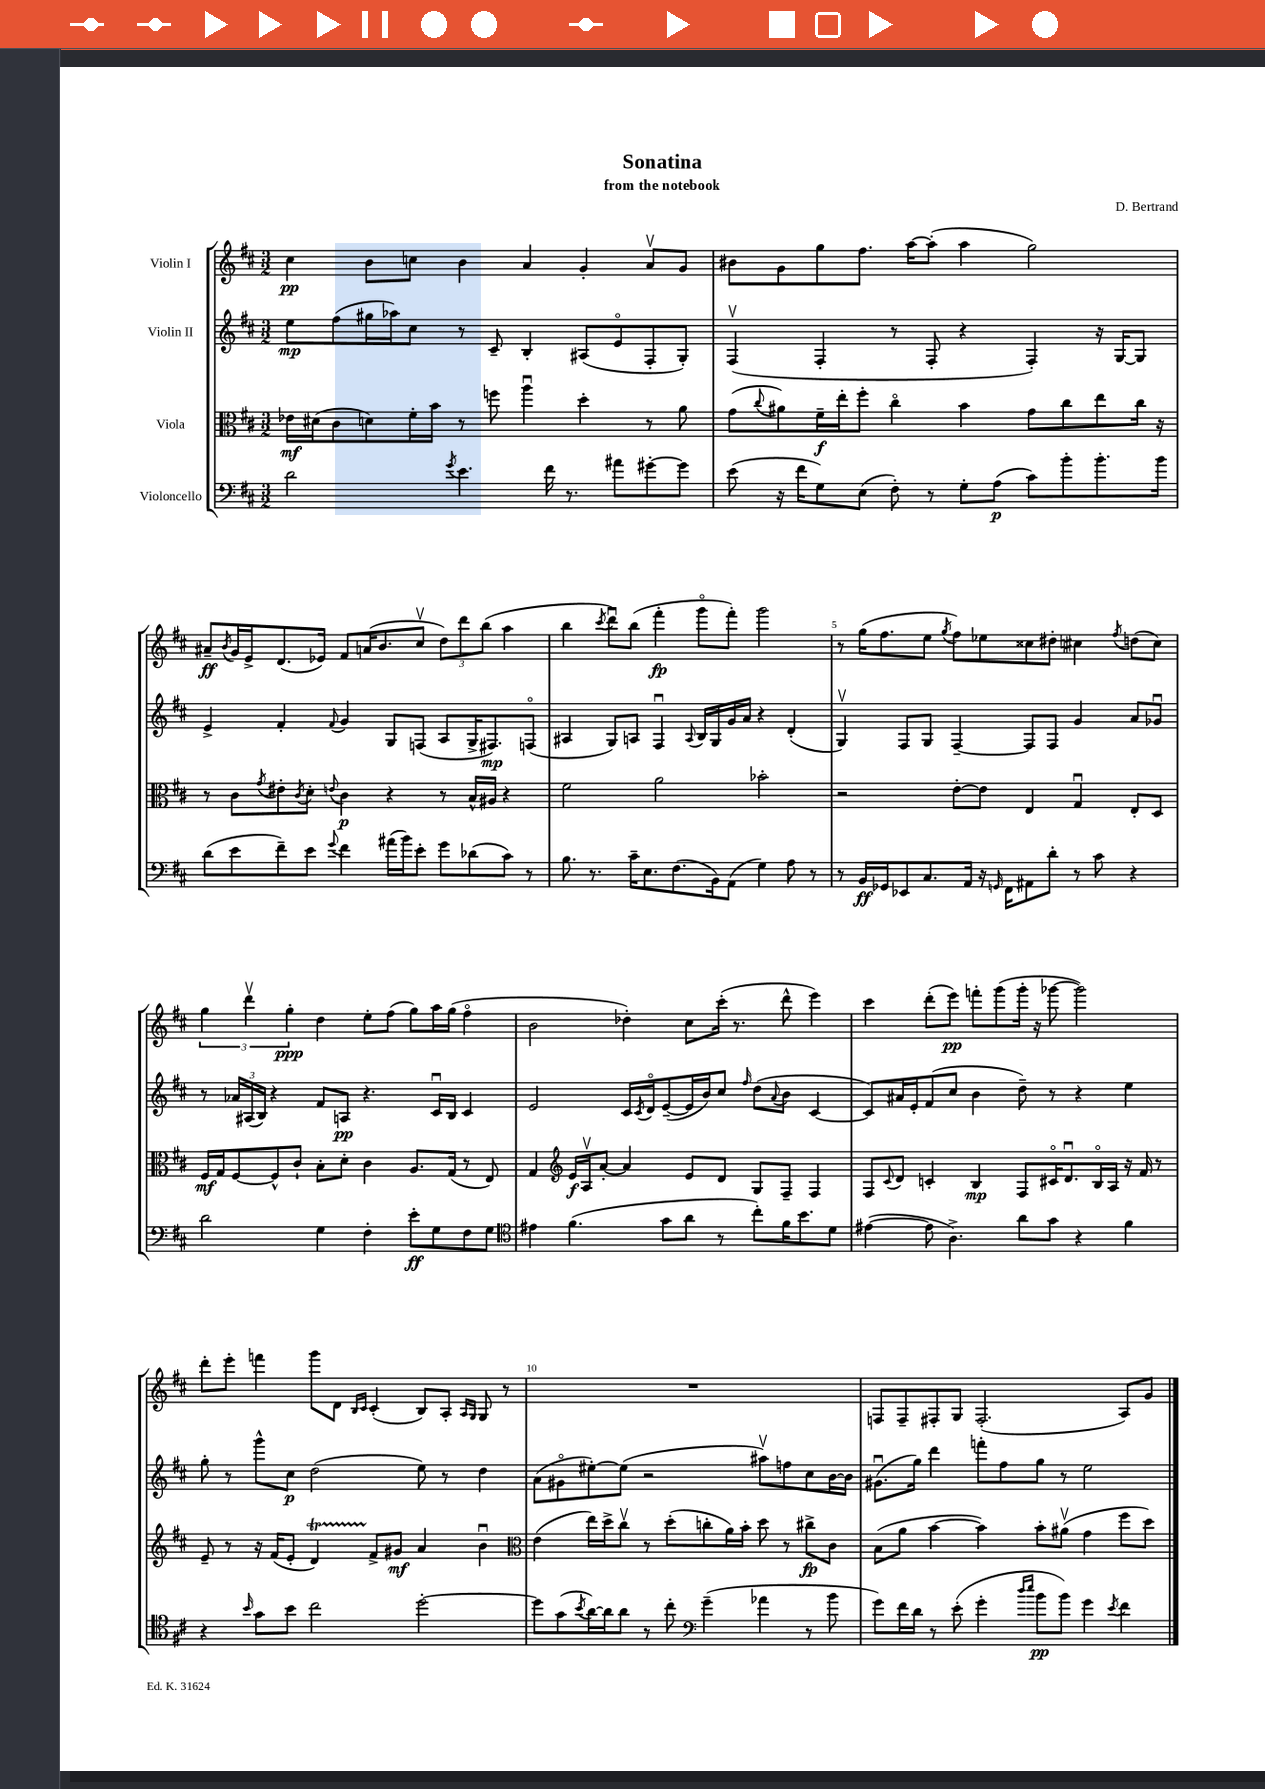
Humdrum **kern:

**kern	**kern	**kern	**kern
*staff4	*staff3	*staff2	*staff1
*clefF4	*clefC3	*clefG2	*clefG2
*k[f#c#]	*k[f#c#]	*k[f#c#]	*k[f#c#]
*M3/2	*M3/2	*M3/2	*M3/2
2d	16e-	8ee	4cc#
.	(16d#	.	.
.	8c#	(8ff#	.
.	8d)	16gg#	8b
.	.	16aa-)	.
.	16f#'	8cc#	8cc
.	16b	.	.
8qg	.	.	.
4.e	8r	8r	4b
.	8ff	8c#~	.
.	4aau	4B'	4a
16f#	.	.	.
8.r	.	.	.
.	4dd'	(8A#	4g'
8a#	.	8eo	.
[8g#'	8r	8F#'	8av
8g#]	8a	8G')	8g
=	=	=	=
(8e	(8g	(4F#v	8b#
.	8qqcc#	.	.
16r	8a#)	.	8g
16f#	.	.	.
8G)	16f#~	4F#'	8gg
.	16ee'	.	.
(8E	8ff#'	.	8.ff#
8F#')	4cc#o	8r	.
.	.	.	[16aa
8r	.	8F#'	(8aa']
8G'	4b	4r	4aa
(8A	.	.	.
8c#)	8g	4F#')	2gg)
8b'	8cc#	.	.
8.b'	8ee	16r	.
.	.	[16G	.
.	16cc#	8G]	.
16b	16r	.	.
=	=	=	=
(8d	8r	4e^	8a#~
.	.	.	8qb
8e	8c#	.	16g
.	.	.	16e^
.	8qg	.	.
8f#~)	8e#'	4f#'	(8.d
.	8qc#	.	.
8e	8d'	.	.
.	.	.	16e-)
8qqg	8qqe	8qqf#	.
4f#	4c#	4g	8f#
.	.	.	(16a
.	.	.	8.b
(16a#	4r	8G	.
16b)	.	.	.
8e'	.	(8F	8cc#v
8g	8r	8A	12dd)
.	.	.	12ddd
(8d-	16B^^	16G^	.
.	.	.	(12bb
.	16A#	8.F#)	.
8c#)	4r	.	4aa
8r	.	(8Fo	.
=	=	=	=
8.B	2f#	4A#	4bb
8.r	.	.	.
.	.	.	8qccc#
.	.	8G)	8dddu)
16c#~	.	8A	(8bb
8.E	.	.	.
.	2a	4F#u	4fff#'
(8.F#	.	.	.
.	.	8qqA	.
.	.	16B	8gggo
16BB)	.	16G	.
(8AA	.	16g	8fff#')
.	.	16a	.
4G)	2b-'	4r	2ggg
8A	.	(4d'	.
8r	.	.	.
=	=	=	=
8r	2r	4Gv)	8r
16BB	.	.	(16gg
16GG-	.	.	8.ff#
8EE-	.	8F#	.
8.C#	.	8G	8ee
.	.	.	8qgg
.	[8e'	[4F#~	8ff#)
16AA	.	.	.
16r	8e]	.	8ee-
16qqGG	.	.	.
16FF#	.	.	.
8AA#	4E	8F#]	8cc##
8d'	.	8F#	8dd#'
8r	4Gu	4g	4cc#
8c#	.	.	.
.	.	.	8qff#
4r	8E'	8a	(8dd
.	8D	8g-u	8cc#)
=	=	=	=
2d	16F#	8r	6gg
.	16G	.	.
.	[8F#	24a-	.
.	.	(24A#	6dddv
.	.	24B)	.
.	8F#^^]	4r	.
.	.	.	6gg'
.	8c#`	.	.
4G	8B'	8f#	4dd
.	8d'	8A	.
4F#'	4c#	4.r	8ee'
.	.	.	(8ff#
8e'	8.A	.	8gg)
8G	.	16c#u	16aa
.	(16G	16B	(16gg
8F#	8r	4c#	4ff#o
8G	8E)	.	.
=	=	=	=
*clefC4	*	*	*
4e#	4G	2e	2b
*	*clefG2	*	*
(4.f#	16e	.	.
.	16Av	.	.
.	[8a'	.	.
.	4a]	16c#	4dd-')
.	.	8qc#	.
.	.	16do	.
8g	.	([8e~	.
8a	8e	16e]	8cc#
.	.	16b)	.
8r	8d	8cc#	(16ccc#'
.	.	.	8.r
.	.	16qqff#	.
8cc#')	8G	(8dd	.
.	.	8qqa	.
16f#	8F#~	8b	8ddd^^
8.b	.	.	.
.	4F#	[4c#	4eee)
8d	.	.	.
=	=	=	=
([4e#	8F#	8c#])	4ccc#
.	8qqc#	.	.
.	8d	16a#	.
.	.	16e'	.
8e#]	4c'	(8f#	(8ddd'
4.A^)	.	8cc#	8eee)
.	4B	4b	8fff'
.	.	.	(8ggg
8a	8F#	8dd~)	16ggg'
.	.	.	16r
8g	16c#o	8r	[8ggg-
.	8.du	.	.
4r	.	4r	2ggg-])
.	16Bo	.	.
.	16A	.	.
4f#	16r	4ee	.
.	16f#	.	.
.	8r	.	.
=	=	=	=
4r	8e~	8gg'	8ddd'
.	8r	8r	8eee'
16qqb	.	.	.
8g	16r	8ggg^^	4fff
.	(16f#	.	.
8b	8e'	8cc#	.
2cc#	4d)	(2dd	8ggg
.	.	.	8d
.	.	.	16qqB
.	.	.	16qqc#
.	8f#^	.	(4c#'
.	8g#	.	.
[2dd'	4a	8ee)	8B)
.	.	8r	8A'
.	.	.	16qqA
.	.	.	16qqG
.	4bu	4dd	8G
.	.	.	8r
=	=	=	=
*	*clefC3	*	*
8dd]	(4e	(8a	1.r
(8g	.	8g#o	.
8qb	.	.	.
[16a)	16ee)	[8ee#')	.
16a]	16dd^	.	.
8a	8cc#v	(8ee#]	.
8r	8r	2r	.
8cc#'	(8dd'	.	.
*clefF4	*	*	*
(4g~	8cc'	.	.
.	16a)	.	.
.	16b'	.	.
4a-	8dd	8aa#v)	.
.	8r	8ff	.
8r	8cc#^	8cc#	.
8b	8c#	[16b	.
.	.	16b]	.
=	=	=	=
8g)	(8B	(8.g#u	8F
16f#	8a	.	8F~
16d	.	16gg)	.
8r	[4b	4ddd	8F#'
(8e'	.	.	8G
4g'	4b])	8fff'	(2.F#'
.	.	8ff#	.
16qqdd	.	.	.
16qqee	.	.	.
8b	8b'	8gg	.
8b)	(8a#v	8r	.
4g	4g	2ee	.
8qe	.	.	.
4f#	8ff#	.	8A)
.	8dd)	.	8g
==	==	==	==
*-	*-	*-	*-
